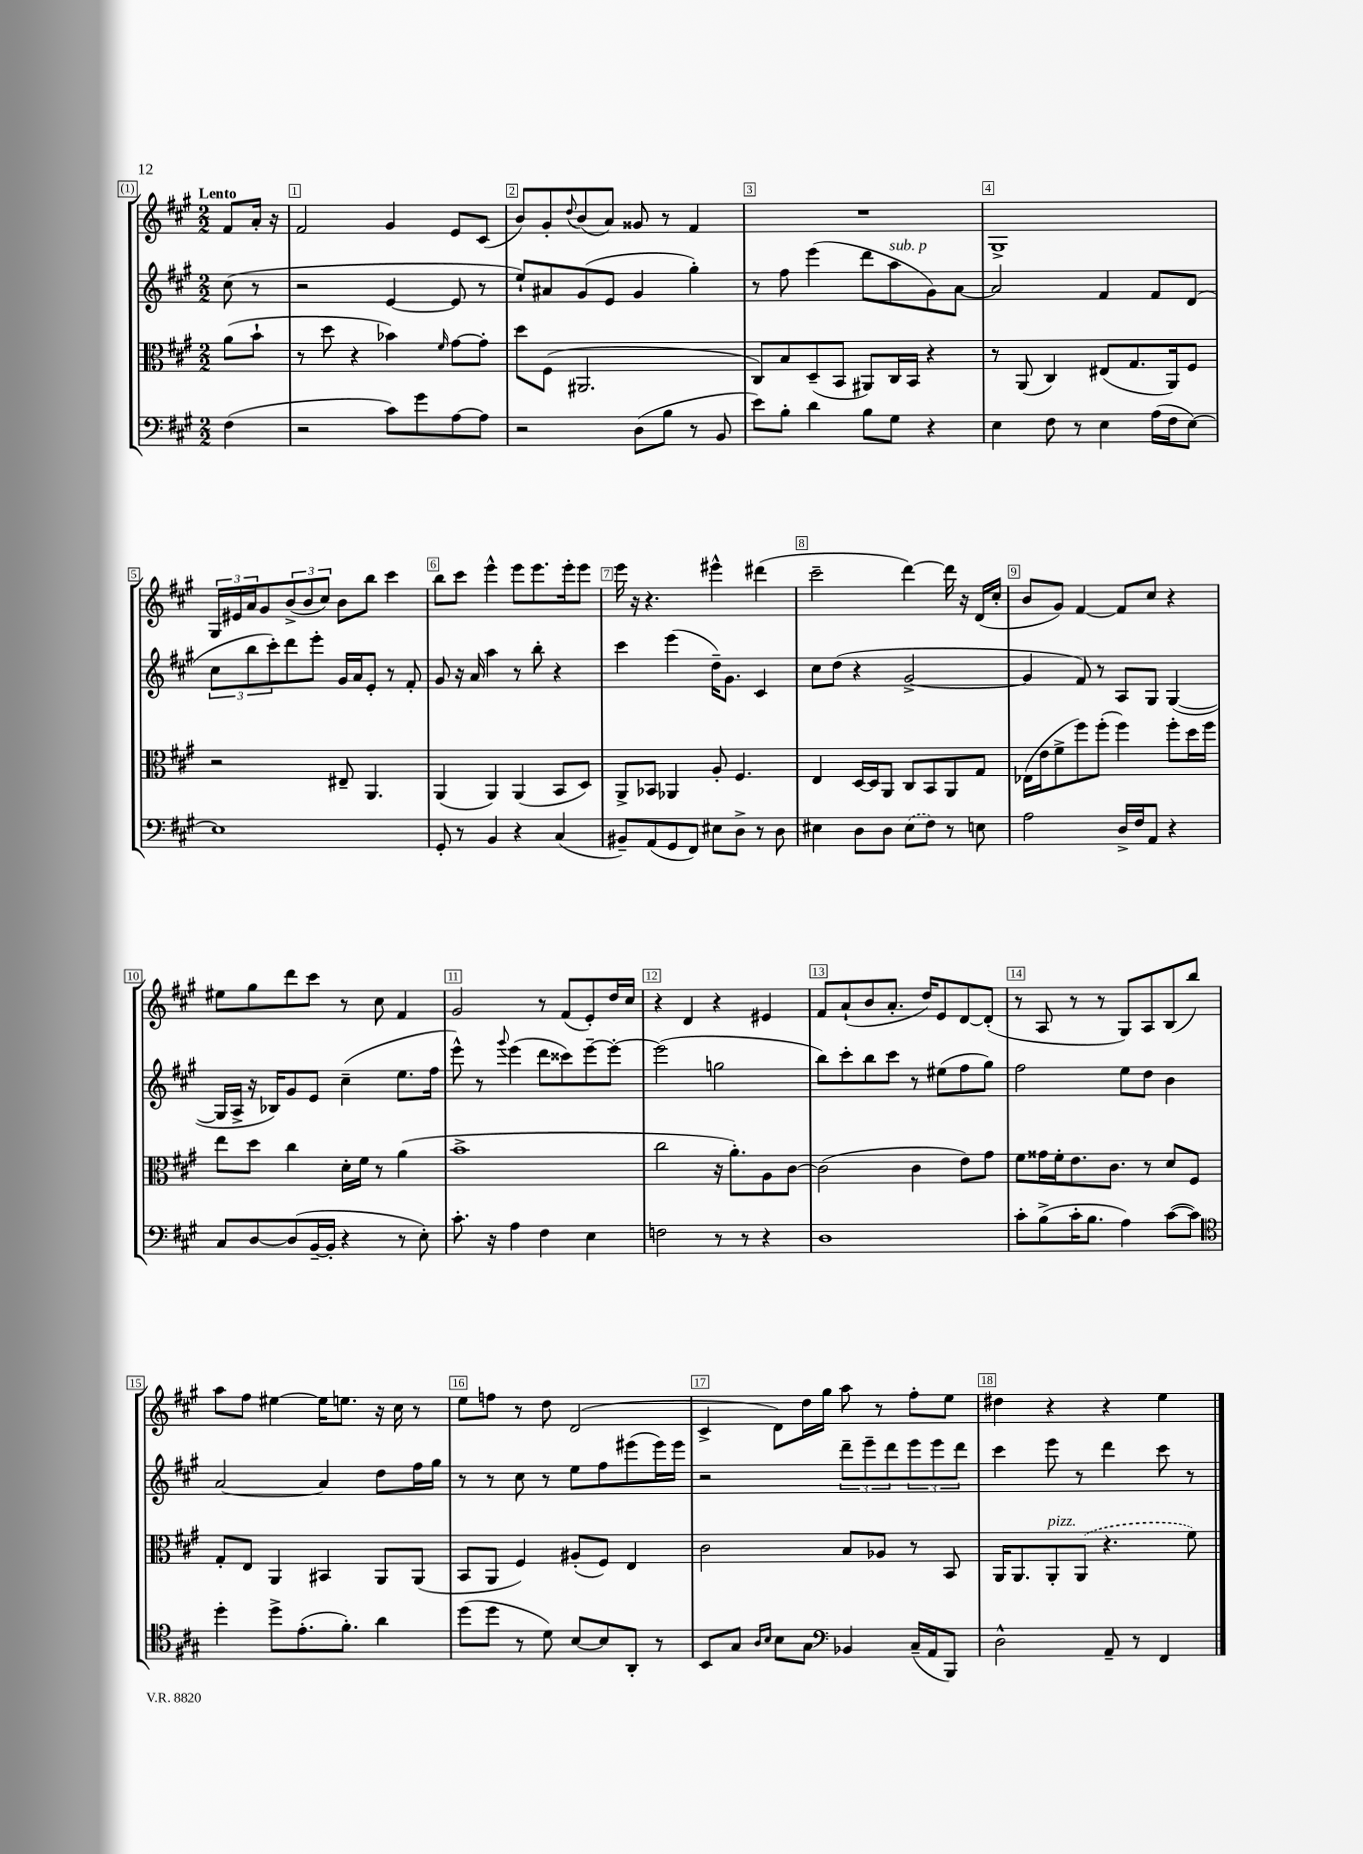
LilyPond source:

<<
\new StaffGroup <<
\new Staff = "s0" {
    \clef treble \key a \major \numericTimeSignature \time 2/2 \partial 4 \tempo "Lento"
    fis'8 a'16-. r16 |
    fis'2 gis'4 e'8 cis'8( |
    b'8) gis'8-. \appoggiatura { d''8 } b'8( a'8) gisis'8 r8 fis'4 |
    R1 |
    gis1-> |
    \tuplet 3/2 { gis16 eis'16 a'16 } gis'8 \tuplet 3/2 { b'8->( b'8 cis''8) } b'8 b''8 cis'''4 |
    b''8 cis'''8 e'''4-^ e'''8 e'''8. e'''16-. e'''8 |
    e'''16 r16 r4. eis'''4-^ dis'''4( |
    cis'''2-- d'''4~) d'''16 r16 d'16( cis''16-. |
    b'8 gis'8) fis'4~ fis'8 cis''8 r4 |
    eis''8 gis''8 d'''8 cis'''8 r8 cis''8 fis'4 |
    gis'2 r8 fis'8( e'8-.) d''16 cis''16 |
    r4 d'4 r4 eis'4 |
    fis'8 a'8-!( b'8 a'8.-. d''16) e'8 d'8~ d'8-.( |
    r8 a8 r8 r8 gis8) a8 b8( b''8) |
    a''8 fis''8 eis''4~ eis''16 e''8. r16 cis''16 r8 |
    e''8 f''8 r8 d''8 d'2( |
    cis'4-> d'8) d''16 gis''16 a''8 r8 fis''8-. e''8 |
    dis''4 r4 r4 e''4 \bar "|." |
}
\new Staff = "s1" {
    \clef treble \key a \major \numericTimeSignature \time 2/2 \partial 4
    cis''8( r8 |
    r2 e'4~ e'8 r8 |
    e''8-!) ais'8 gis'8( e'8 gis'4 gis''4-.) |
    r8 fis''8 e'''4( d'''8 a''8^\markup { \italic "sub. p" } gis'8) a'8~ |
    a'2 fis'4 fis'8 d'8( |
    \tuplet 3/2 { cis''8 b''8 cis'''8-.) } d'''8 e'''8-. gis'16 a'16 e'8-. r8 fis'8-. |
    gis'8 r16 a'16 a''4 r8 b''8-. r4 |
    cis'''4 e'''4( d''16--) gis'8. cis'4 |
    cis''8 d''8( r4 gis'2~-> |
    gis'4 fis'8) r8 a8 gis8 gis4~( |
    gis16 a16-> r16 bes16) gis'8 e'8 cis''4--( e''8. fis''16 |
    e'''8-^) r8 \appoggiatura { gis'''8 } e'''4( d'''8 cisis'''8) e'''8~-- e'''8~-. |
    e'''2( g''2 |
    b''8) cis'''8-. b''8 cis'''8 r8 eis''8( fis''8 gis''8) |
    fis''2 e''8 d''8 b'4 |
    a'2~ a'4 d''8 fis''16 gis''16 |
    r8 r8 cis''8 r8 e''8 fis''8 eis'''8( eis'''16) eis'''16 |
    r2 \tuplet 3/2 { d'''8-- e'''8-- d'''8 } \tuplet 3/2 { e'''8 e'''8 d'''8 } |
    cis'''4 e'''8 r8 d'''4 cis'''8 r8 \bar "|." |
}
\new Staff = "s2" {
    \clef alto \key a \major \numericTimeSignature \time 2/2 \partial 4
    a'8( b'8-! |
    r8 d''8 r4 bes'4) \grace { fis'16 } gis'8~ gis'8-. |
    d''8 fis8( ais,2. |
    cis8) b8 d8--( b,8 ais,8) cis16 b,16 r4 |
    r8 a,8( cis4) eis8( gis8. a,16) fis8 |
    r2 eis8-- a,4. |
    a,4( a,4) a,4( b,8 d8) |
    a,8-> bes,8 aes,4 a8-. fis4. |
    e4 d16~ d16 a,8 cis8 b,8 a,8 gis8 |
    ees16( e'16 fis'8-> fis''8) fis''8-.( fis''4) fis''8-. d''16 fis''16 |
    e''8 d''8 cis''4 d'16-. fis'16 r8 a'4( |
    b'1-> |
    cis''2 r16 a'8.-.) a8 cis'8~ |
    cis'2( cis'4 e'8) gis'8 |
    fis'8 gisis'16 fis'16-. e'8. cis'8. r8 d'8 fis8 |
    gis8-. e8 a,4 bis,4 a,8 a,8( |
    b,8 a,8 fis4) ais8-.( fis8) e4 |
    cis'2 b8 aes8 r8 b,8 |
    a,16 a,8. a,8-.^\markup { \italic "pizz." } \once \slurDashed a,8( r4. fis'8) \bar "|." |
}
\new Staff = "s3" {
    \clef bass \key a \major \numericTimeSignature \time 2/2 \partial 4
    fis4( |
    r2 cis'8) gis'8 a8~ a8 |
    r2 d8( b8 r8 b,8 |
    e'8) b8-. d'4 b8 gis8 r4 |
    e4 fis8 r8 e4 a16( fis16 e8~) |
    e1 |
    gis,8-. r8 b,4 r4 cis4( |
    bis,8--) a,8( gis,8 fis,8) eis8 d8-> r8 d8 |
    eis4 d8 d8 \once \slurDashed eis8( fis8) r8 e8 |
    a2 d16-> fis16 a,8 r4 |
    cis8 d8~ d8( b,16~-- b,16-. r4 r8 e8-.) |
    cis'8.-. r16 a4 fis4 e4 |
    f2 r8 r8 r4 |
    d1 |
    cis'8-. b8->( cis'16-. b8. a4) cis'8~( cis'8) |
    \clef tenor d''4-. d''8-> e'8.-.( fis'8.-.) a'4 |
    d''8( d''8 r8 d'8) b8~ b8 a,8-. r8 |
    b,8 gis8 \grace { a16 b16 } b8 gis8 \clef bass bes,4 cis16--( a,16 b,,8) |
    d2-^ a,8-- r8 fis,4 \bar "|." |
}
>>
>>
\layout { \context { \Score \override BarNumber.break-visibility = ##(#f #t #t) barNumberVisibility = #all-bar-numbers-visible \override BarNumber.stencil = #(make-stencil-boxer 0.1 0.3 ly:text-interface::print) } }
